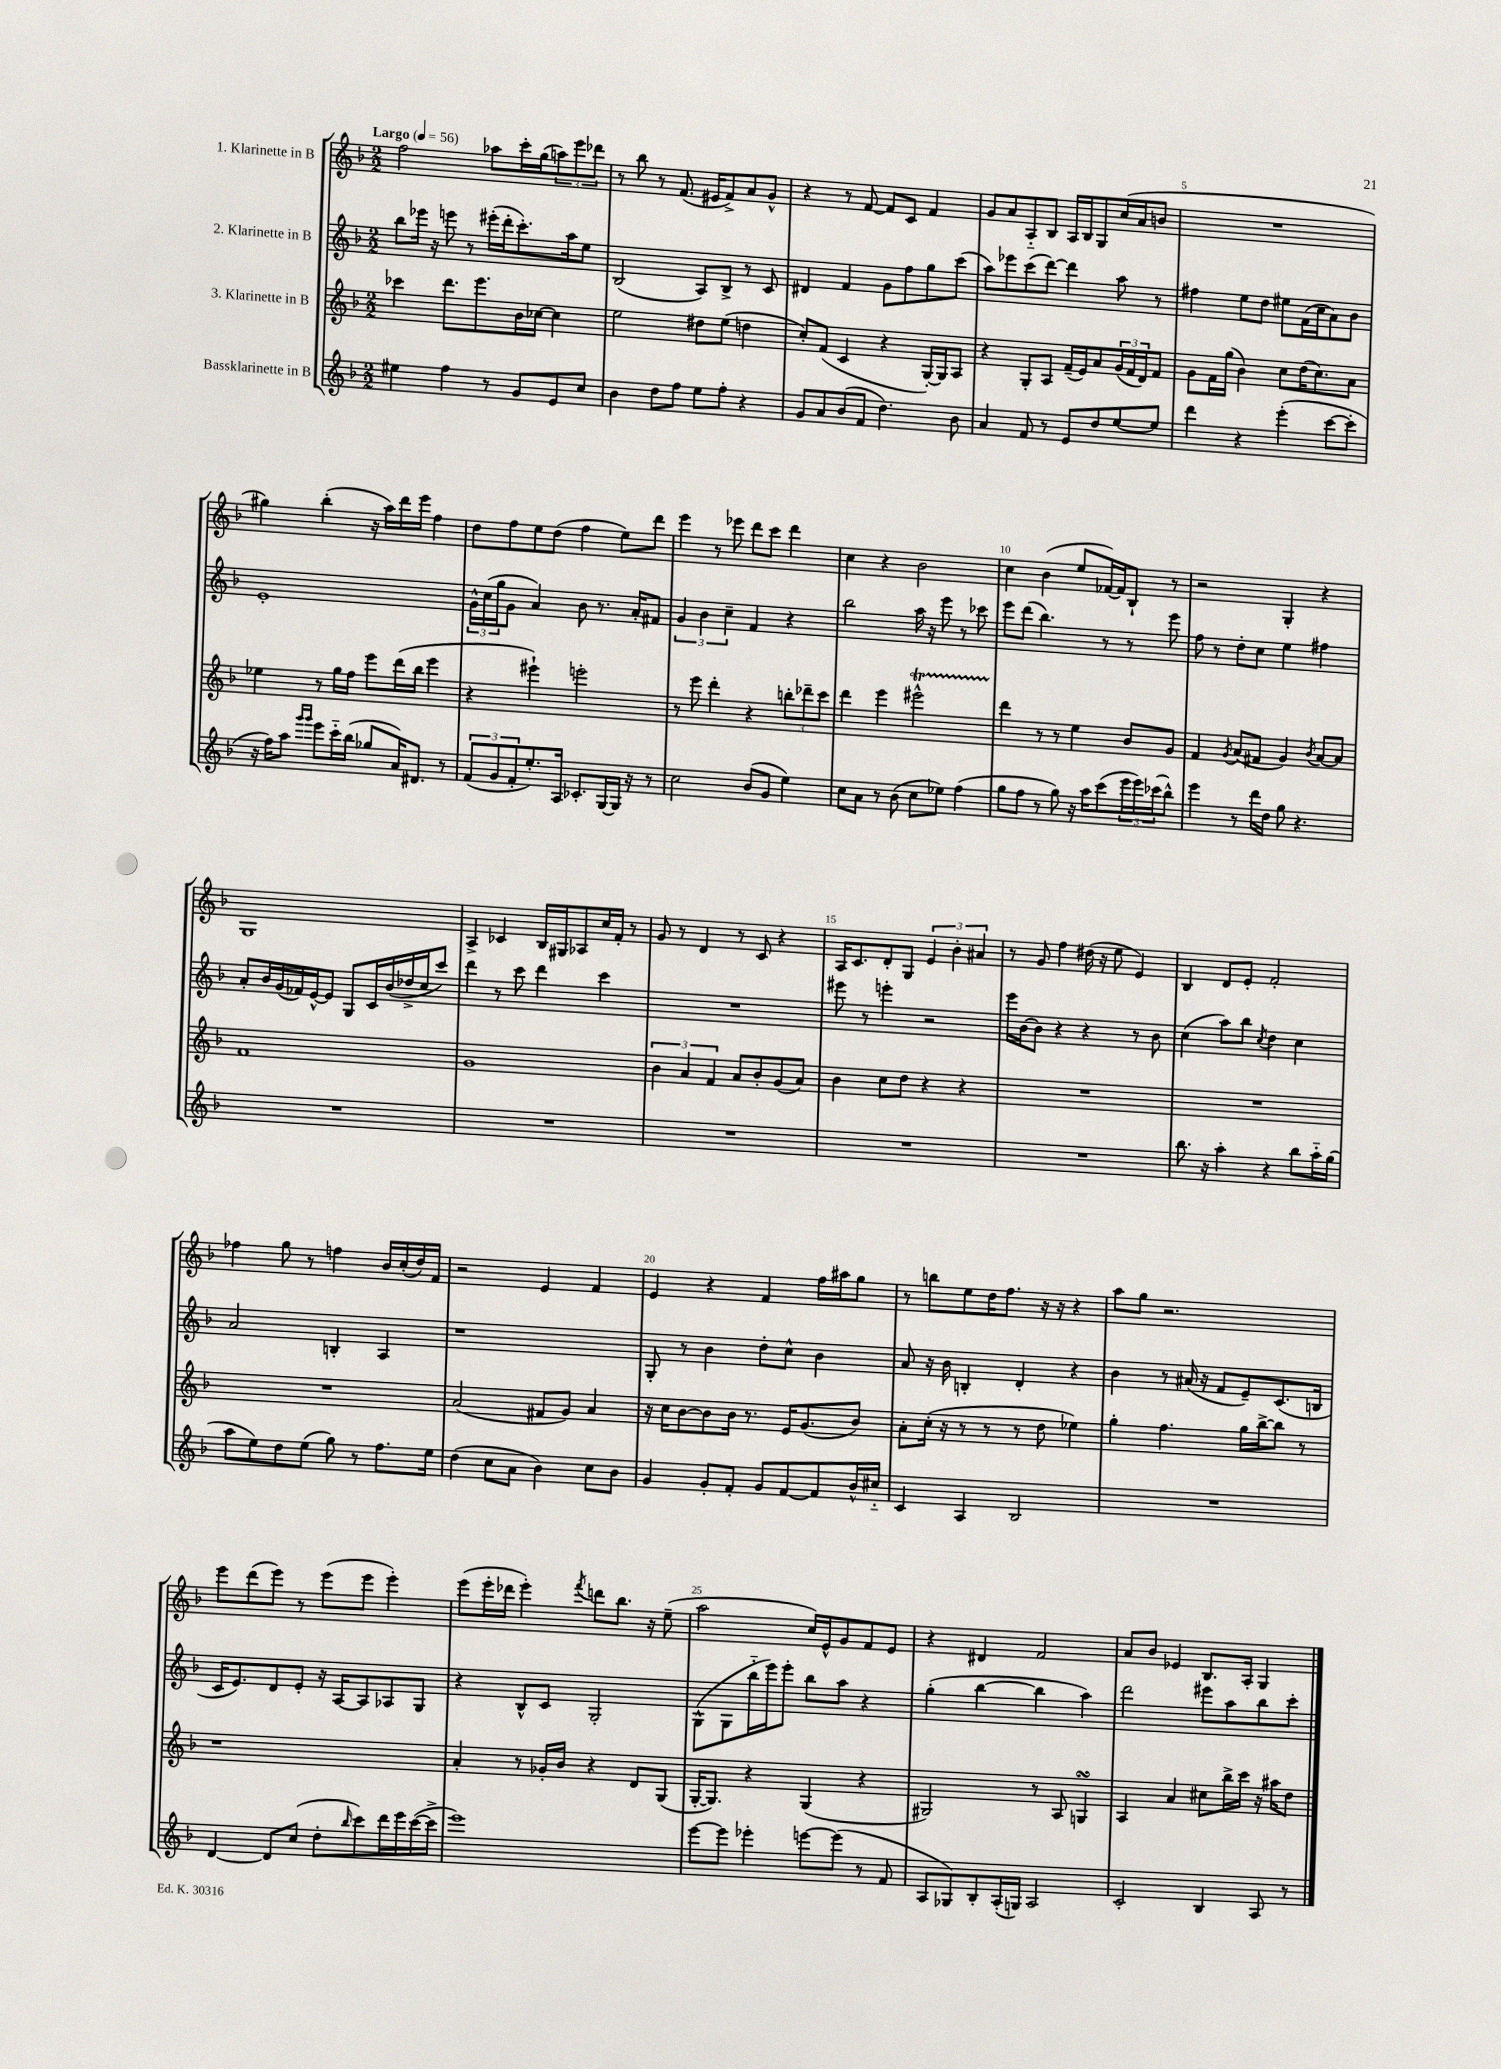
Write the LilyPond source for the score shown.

<<
\new StaffGroup <<
\new Staff = "s0" \with { instrumentName = "1. Klarinette in B" } {
    \clef treble \key f \major \numericTimeSignature \time 2/2 \tempo "Largo" 4 = 56
    f''2 aes''8 c'''16-. g''16( \tuplet 3/2 { a''8) e'''8 des'''8 } |
    r8 bes''8 r8 f'8.( eis'16 f'8->) a'8 g'8-^ |
    r4 r8 f'8~ f'8 c'8 f'4 |
    g'8 a'8 a8-_ bes8 a16 bes16 g8 c''16( a'16 b'8 |
    R1 |
    gis''4) bes''4-.( r16 a''16) d'''16 e'''16 f''4 |
    d''8 f''8 e''8 d''8( f''4 e''8) d'''8 |
    e'''4 r8 ees'''8 d'''8 c'''8 d'''4 |
    c''4 r4 bes'2 |
    c''4 bes'4( e''8 fes'16~) fes'16 bes8-! r8 |
    r2 g4-. r4 |
    g1 |
    a4-> ces'4 bes16 gis16 aes8 c''16 f'16-. r8 |
    g'8 r8 d'4 r8 c'8 r4 |
    a16 c'8. d'8-. g8 \tuplet 3/2 { e'4 bes'4-. ais'4 } |
    r8 g'8 f''4 dis''16( r16 e''8 e'4) |
    bes4 d'8 e'8-. f'2-. |
    fes''4 g''8 r8 f''4 bes'16 c''16-.( d''16) f'16 |
    r2 e'4 f'4 |
    e'4 r4 f'4 f''16 ais''16 g''8 |
    r8 b''8 e''8 d''16 f''8. r16 r16 r4 |
    a''8 g''8 r2. |
    e'''8 d'''8( e'''8) r8 e'''8( e'''8 e'''4-.) |
    e'''8( e'''16-. des'''16 e'''4-.) \acciaccatura { f'''8 } d'''8 bes''8. r16 e''8--( |
    a''2 c''16) e'16-^ g'8 f'8 e'8 |
    r4 dis'4 f'2 |
    a'8 bes'8 ees'4 bes8. a16-. g4 \bar "|." |
}
\new Staff = "s1" \with { instrumentName = "2. Klarinette in B" } {
    \clef treble \key f \major \numericTimeSignature \time 2/2
    bes''8 ees'''16 r16 e'''8 r8 eis'''16-.( d'''16-. c'''8.-.) a''16 e''8 |
    bes2( a8) bes8-> r8 c'8 |
    dis'4 f'4 g'8 f''8 g''8 c'''8( |
    a''8) ees'''8 c'''8( d'''8~) d'''4 a''8 r8 |
    fis''4 e''8 d''8 eis''8 f'16( c''16 a'8) bes'8 |
    e'1-. |
    \tuplet 3/2 { g'16-^ c''16( g''16 } g'8 a'4) bes'8 r8. a'16-. fis'8 |
    \tuplet 3/2 { g'4 bes'4 c''4-- } f'4 r4 |
    bes''2 a''16 r16 e'''8 r8 ces'''8 |
    e'''8 d'''8( bes''4.) r8 r8 e'''8 |
    f''8 r8 d''8-. c''8 e''4 fis''4 |
    a'8-. bes'16 g'16( fes'16) e'16~-^ e'8 g8 c'16 bes'16( des''16-> c''16 c'''8) |
    d'''4 r8 c'''8 d'''4 c'''4 |
    R1 |
    eis'''8 r8 e'''4-. r2 |
    e'''16 bes'16~ bes'8 r4 r4 r8 bes'8 |
    c''4( a''8) bes''8 \acciaccatura { c''8 } d''4 c''4 |
    a'2 b4-. a4 |
    r1 |
    g8-. r8 bes'4 d''8-. c''8-^ bes'4 |
    a'8 r16 bes'16 b4-. d'4-. r4 |
    bes'4 r8 ais'16( r16 f'8 e'8--) c'8.( b16 |
    c'16 e'8.) d'8 e'8-. r16 a16~ a8 aes8 g8 |
    r4 bes8-^ c'8 g2-. |
    g8-^( g8 bes''16-_ e'''16) e'''8-. bes''8 a''8 r4 |
    g''4-.( bes''4~ bes''4 a''4) |
    d'''2 eis'''8 a''8 bes''8 c'''8-. \bar "|." |
}
\new Staff = "s2" \with { instrumentName = "3. Klarinette in B" } {
    \clef treble \key f \major \numericTimeSignature \time 2/2
    ces'''4 d'''8. e'''8. bes'16 ces''16~ ces''4 |
    e''2 dis''8 e''8( d''4 |
    c''8-.) f'8( c'4 r4 g16~-.) g16 a8 |
    r4 g8-. a8 f'16--( e'16) a'8 \tuplet 3/2 { g'16( f'16 d'16) } f'8 |
    g'8 f'16 g''16( bes'4) c''8 d''16( c''8.) a'8 |
    ees''4 r8 g''16 f''16 e'''8 d'''16( bes''16 e'''4 |
    r4 eis'''4-!) e'''2-. |
    r8 e'''8 d'''4-. r4 \tuplet 3/2 { b''8-. des'''8-- c'''8 } |
    d'''4 e'''4 eis'''2-^\startTrillSpan |
    d'''4\stopTrillSpan r8 r8 e''4 bes'8 g'8 |
    f'4 \acciaccatura { g'8 } a'8( fis'8 g'4) \acciaccatura { bes'8 } a'8~ a'8 |
    f'1 |
    g'1 |
    \tuplet 3/2 { bes'4 a'4 f'4 } a'8 bes'8-. g'8( a'8) |
    bes'4 c''8 d''8 r4 r4 |
    R1 |
    R1 |
    R1 |
    a'2( fis'8 g'8) a'4 |
    r16 c''16 bes'8~ bes'8 bes'16 r8. e'16 g'8.( bes'8) |
    a'8-. c''16-.( r16 r8 r8 r8 d''8 ees''4) |
    g''4-. f''4. g''16 bes''16~-> bes''8 r8 |
    r1 |
    a'4-. r8 ges'16-. bes'16 r4 d'8 g8( |
    g16~-. g8.) r4 g4( r4 |
    gis2) r8 a8 g4\turn |
    a4 a'4 cis''8 bes''16-> c'''16 r16 ais''16 d''8 \bar "|." |
}
\new Staff = "s3" \with { instrumentName = "Bassklarinette in B" } {
    \clef treble \key f \major \numericTimeSignature \time 2/2
    eis''4 f''4 r8 g'8 e'8 c''8 |
    bes'4 d''8 f''8 e''8 f''8-. r4 |
    g'8 a'8 bes'8( f'8 d''4.) bes'8 |
    a'4 f'8 r8 e'8 d''8 e''8~ e''8 |
    d'''4 r4 e'''4-.( c'''8~ c'''8-. |
    r16 f''16) a''8 \grace { g'''16 g'''16 } e'''8 c'''16-_ bes''16( ges''8 a'16) dis'8. r8 |
    \tuplet 3/2 { f'8( g'8 f'8-. } e''8.-.) a16 ces'8.-. g16~ g16 r16 r8 |
    c''2 bes'8( g'8 e''4) |
    c''8 a'8 r8 bes'8( c''8 ees''8) f''4( |
    g''8 f''8 r8 g''8) r16 a''16 c'''8( \tuplet 3/2 { e'''16 e'''16) ces'''16( } bes''8-^) |
    e'''4 r8 d'''16 d''16 g''8 r4. |
    R1 |
    R1 |
    R1 |
    R1 |
    R1 |
    bes''8. r16 a''4-. r4 bes''8 a''16-_ g''16( |
    a''8 e''8) d''8 e''8( g''8) r8 f''8. e''16 |
    d''4( c''8 a'8 bes'4) c''8 bes'8 |
    g'4 g'8-. f'8-. g'8 f'8~ f'8 bes'16-^ cis''16-_ |
    c'4 a4 bes2 |
    R1 |
    d'4~ d'8 c''8( d''8-. \grace { bes''16 } c'''8) d'''16 e'''16 c'''16~( c'''16-> |
    e'''1) |
    e'''8~ e'''8 ees'''4-. e'''8~ e'''8( r8 f'8 |
    a8 ges8) bes8-. a16-.( g16) a2 |
    c'2-. bes4 a8 r8 \bar "|." |
}
>>
>>
\layout { \context { \Score \override BarNumber.break-visibility = ##(#f #t #t) barNumberVisibility = #(every-nth-bar-number-visible 5) } }
